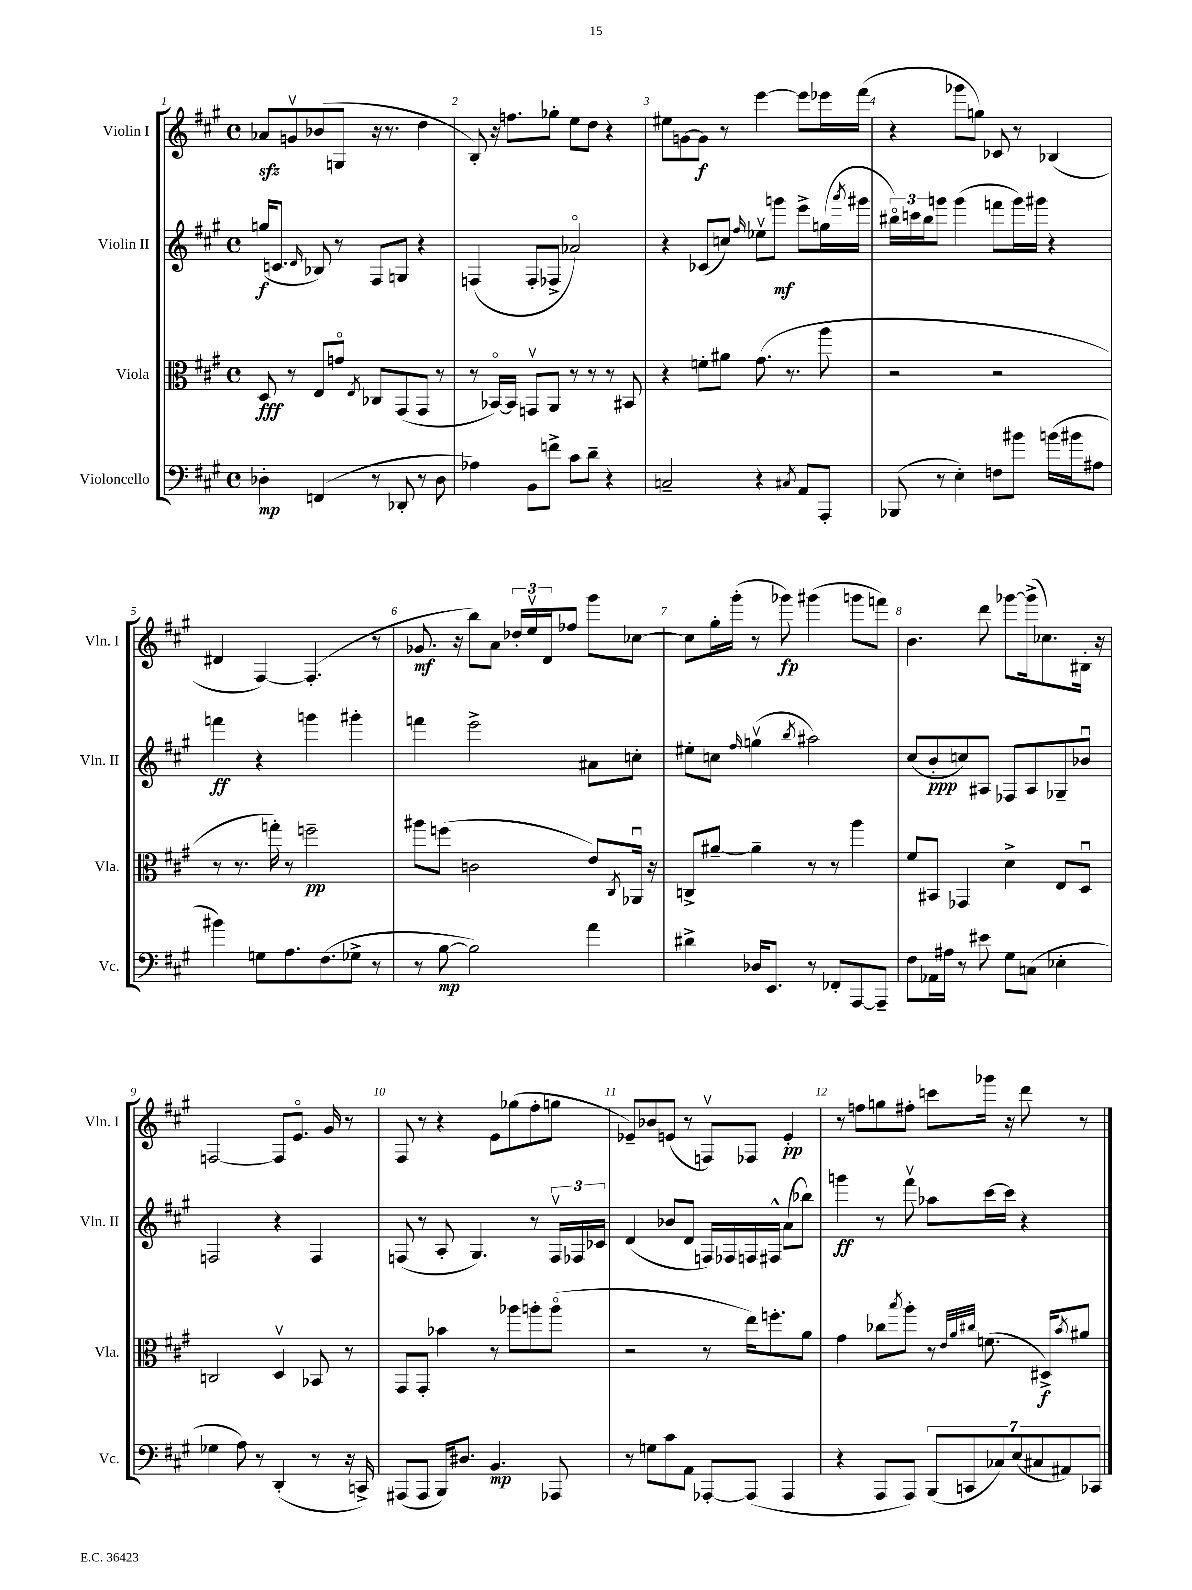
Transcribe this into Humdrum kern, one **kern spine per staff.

**kern	**dynam	**kern	**dynam	**kern	**dynam	**kern	**dynam
*part4	*part4	*part3	*part3	*part2	*part2	*part1	*part1
*staff4	*staff4	*staff3	*staff3	*staff2	*staff2	*staff1	*staff1
*I"Violoncello	*	*I"Viola	*	*I"Violin II	*	*I"Violin I	*
*I'Vc.	*	*I'Vla.	*	*I'Vln. II	*	*I'Vln. I	*
*clefF4	*	*clefC3	*	*clefG2	*	*clefG2	*
*k[f#c#g#]	*	*k[f#c#g#]	*	*k[f#c#g#]	*	*k[f#c#g#]	*
*M4/4	*	*M4/4	*	*M4/4	*	*M4/4	*
*met(c)	*	*met(c)	*	*met(c)	*	*met(c)	*
=1	=1	=1	=1	=1	=1	=1	=1
4D-X'\	mp	8D/	fff	(16ggn/KL	f	8a-Xzz/L	.
.	.	.	.	8.cn/J	.	.	.
.	.	8r	.	.	.	8gnv/	.
.	.	.	.	16qqd/	.	.	.
(4FFn/	.	8E/L	.	8B-X/)	.	(8b-X/	.
.	.	8gn/J	.	8r	.	8Gn/J	.
.	.	8qE/	.	.	.	.	.
8r	.	8C-X/L	.	8F#/L	.	16r	.
.	.	.	.	.	.	8.r	.
8DD-X'/	.	(8GG#/	.	8Gn/J	.	.	.
8r	.	8GG#/J	.	4r	.	4dd\	.
8D-\	.	8r	.	.	.	.	.
=2	=2	=2	=2	=2	=2	=2	=2
4A-X\)	.	8r	.	(4Fn/	.	8B'/)	.
.	.	[16BB-X/LL)	.	.	.	16r	.
.	.	16BB-/JJ]	.	.	.	8.ffn\L	.
8BB\L	.	8GGnv/L	.	8F'/L	.	.	.
8fn^\J	.	8AA/J	.	8F-X^/J	.	8gg-X'\J	.
8c#\L	.	8r	.	2a-X/)	.	8ee\L	.
8d~\J	.	8r	.	.	.	8dd\J	.
4r	.	8r	.	.	.	4r	.
.	.	8BB#X/	.	.	.	.	.
=3	=3	=3	=3	=3	=3	=3	=3
2Cn~/	.	4r	.	4r	.	8ee#X\L	.
.	.	.	.	.	.	[8gn\	.
.	.	8fn'\L	.	(8c-X/L	.	8g\J]	f
.	.	8a#X\J	.	8ccn/J)	.	8r	.
.	.	.	.	16qqff#/	.	.	.
4r	.	(8.g#\	.	8ee-Xv\L	.	[4eee\	.
.	.	.	.	8gggn\J	mf	.	.
.	.	8.r	.	.	.	.	.
8qC#X/	.	.	.	.	.	.	.
8AA/L	.	.	.	8eee^\L	.	8eee\L]	.
8AAA'/J	.	8aa\	.	(16ggn\L	.	16eee-X\L	.
.	.	.	.	8qaaa/	.	.	.
.	.	.	.	16ggg#X\JJ	.	(16fff#\JJ	.
=4	=4	=4	=4	=4	=4	=4	=4
(8BBB-X/	.	2r	.	24bb#X\LL)	.	4r	.
.	.	.	.	24cccn\	.	.	.
.	.	.	.	24bb#\J	.	.	.
8r	.	.	.	8gggn\J	.	.	.
4E'\)	.	.	.	(4ggg\	.	8ggg-X\L	.
.	.	.	.	.	.	8ggn\J)	.
8Fn\L	.	2r	.	8fffn\L	.	8c-X/	.
8b#X\J	.	.	.	16ggg\L)	.	8r	.
.	.	.	.	16ggg#X\JJ	.	.	.
(16bn\LL	.	.	.	4r	.	(4B-X/	.
16b#X\J	.	.	.	.	.	.	.
8A#X\J	.	.	.	.	.	.	.
!!LO:LB:g=z
=5	=5	=5	=5	=5	=5	=5	=5
4b#X\)	.	8r	.	4fffn\	ff	4d#X/	.
.	.	8.r	.	.	.	.	.
8Gn\L	.	.	.	4r	.	[4F#/)	.
.	.	16ggn'\)	.	.	.	.	.
8.A\	.	8r	.	.	.	.	.
.	.	2ffn~\	pp	4gggn\	.	(4.F#'/]	.
(8.F#\	.	.	.	.	.	.	.
8G-X^\J	.	.	.	4ggg#X'\	.	.	.
8r	.	.	.	.	.	8r	.
=6	=6	=6	=6	=6	=6	=6	=6
8r	.	8aa#X\L	.	4fffn\	.	8.g-X/	mf
[8B\	mp	(8ffn\J	.	.	.	.	.
.	.	.	.	.	.	16r	.
2B\])	.	2cn\	.	2eee^\	.	8bb\L)	.
.	.	.	.	.	.	8a\J	.
.	.	.	.	.	.	24dd-X'/LL	.
.	.	.	.	.	.	24eev/	.
.	.	.	.	.	.	24d/J	.
.	.	.	.	.	.	8ff-X/J	.
4a\	.	8e/L)	.	8a#X\L	.	8ggg#\L	.
.	.	8qC#/	.	.	.	.	.
.	.	16AA-Xu/Jk	.	8ccn'\J	.	[8cc-X\J	.
.	.	16r	.	.	.	.	.
=7	=7	=7	=7	=7	=7	=7	=7
4d#X^\	.	8Cn^/L	.	8ee#X'\L	.	8cc-\L]	.
.	.	[8a#X~/J	.	8ccn\J	.	16gg#'\L	.
.	.	.	.	.	.	(16ggg#'\JJ	.
.	.	.	.	16qqff#/	.	.	.
16D-X/KL	.	4a#~\]	.	(4ggnv\	.	8r	.
8.EE/J	.	.	.	.	.	.	.
.	.	.	.	.	.	8ggg-X\)	fp
.	.	.	.	8qbb/	.	.	.
8r	.	8r	.	2aa#X\)	.	(4ggg#X\	.
8FF-X'/L	.	8r	.	.	.	.	.
[8AAA/	.	4aa\	.	.	.	8gggn\L	.
8AAA~/J]	.	.	.	.	.	8fffn\J)	.
=8	=8	=8	=8	=8	=8	=8	=8
8F#\L	.	8f#/L	.	(8cc#/L	.	4.b\	.
16AA-X\L	.	8BB#X/J	.	8b'/	ppp	.	.
16A#X\JJ	.	.	.	.	.	.	.
8r	.	4GG-X/	.	8ccn/)	.	.	.
8e#X\	.	.	.	8A#X/J	.	8ddd\	.
8G#\L	.	4d^\	.	8F-X/L	.	[8ggg-X\L	.
(8Cn\J	.	.	.	8A#/	.	(16ggg-^\k]	.
.	.	.	.	.	.	8.cc-X\)	.
4E-X'\	.	8E/L	.	8G-X~/	.	.	.
.	.	8Du/J	.	8b-Xu/J	.	16B#X'\Jk	.
.	.	.	.	.	.	16r	.
!!LO:LB:g=z
=9	=9	=9	=9	=9	=9	=9	=9
4G-X\	.	2Cn/	.	2Fn/	.	[2Fn/	.
8A\)	.	.	.	.	.	.	.
8r	.	.	.	.	.	.	.
(4DD'/	.	4Dv/	.	4r	.	8F/L]	.
.	.	.	.	.	.	8.e/J	.
8r	.	8BB-X/	.	4F/	.	.	.
.	.	.	.	.	.	16g#/	.
16r	.	8r	.	.	.	8r	.
16CCn^/)	.	.	.	.	.	.	.
=10	=10	=10	=10	=10	=10	=10	=10
(8AAA#X/L	.	8GG#/L	.	(8Fn/	.	8F#/	.
8AAA#/J	.	8GG#'/J	.	8r	.	8r	.
16BBB/KL)	.	4b-X\	.	8A'/	.	4r	.
8.D#X/J	.	.	.	.	.	.	.
.	.	.	.	4.G#/)	.	.	.
4.BB/	mp	8r	.	.	.	8e\L	.
.	.	8aa-X\L	.	.	.	(8gg-X\	.
.	.	8aan'\	.	8r	.	8ff#'\	.
8AAA-X/	.	(8aa\J	.	24Fv/LL	.	8ggn\J	.
.	.	.	.	24F-X/	.	.	.
.	.	.	.	24c-X/JJ	.	.	.
=11	=11	=11	=11	=11	=11	=11	=11
8r	.	2r	.	(4d/	.	8e-X~/L)	.
8Gn\L	.	.	.	.	.	8b-X/	.
8c#\	.	.	.	8b-X/L	.	(8en/J	.
8AA\J	.	.	.	8d/J	.	8r	.
[8AAA-X'/L	.	8r	.	16Fn/LL)	.	8Fnv/L)	.
.	.	.	.	16F-X/	.	.	.
(8AAA-/J]	.	16ee\KL)	.	16Fn/	.	8F-X/J	.
.	.	8.ffn'\	.	16F#X^^/JJ	.	.	.
4AAA-/	.	.	.	(8a\L	.	4e'/	pp
.	.	8a\J	.	8bb-X\J)	.	.	.
=12	=12	=12	=12	=12	=12	=12	=12
4r	.	4g#\	.	4gggn\	ff	8r	.
.	.	.	.	.	.	8ffn\L	.
8AAA/L	.	8cc-X\L	.	8r	.	8ggn\	.
.	.	8qbb/	.	.	.	.	.
8AAA/J)	.	8aa'\J	.	8fff#v\	.	8ff#X'\J	.
(14BBB/L	.	8r	.	8aa-X\L	.	8cccn\L	.
14CCn/	.	.	.	.	.	.	.
.	.	32qqe/LLL	.	.	.	.	.
.	.	32qqa/	.	.	.	.	.
.	.	32qqcc#X/JJJ	.	.	.	.	.
.	.	(8.fn\	.	[16ccc#\L	.	16ggg-X\Jk	.
14C-X/)	.	.	.	.	.	.	.
.	.	.	.	16ccc#\JJ]	.	16r	.
(14E/	.	.	.	.	.	.	.
.	.	.	.	4r	.	8ddd\	.
14C#X/	.	.	.	.	.	.	.
.	.	16D#X^/KL)	f	.	.	.	.
14AA#X/)	.	.	.	.	.	.	.
.	.	8qb/	.	.	.	.	.
.	.	8a#X/J	.	.	.	8r	.
14CC-X/J	.	.	.	.	.	.	.
==	==	==	==	==	==	==	==
*-	*-	*-	*-	*-	*-	*-	*-
